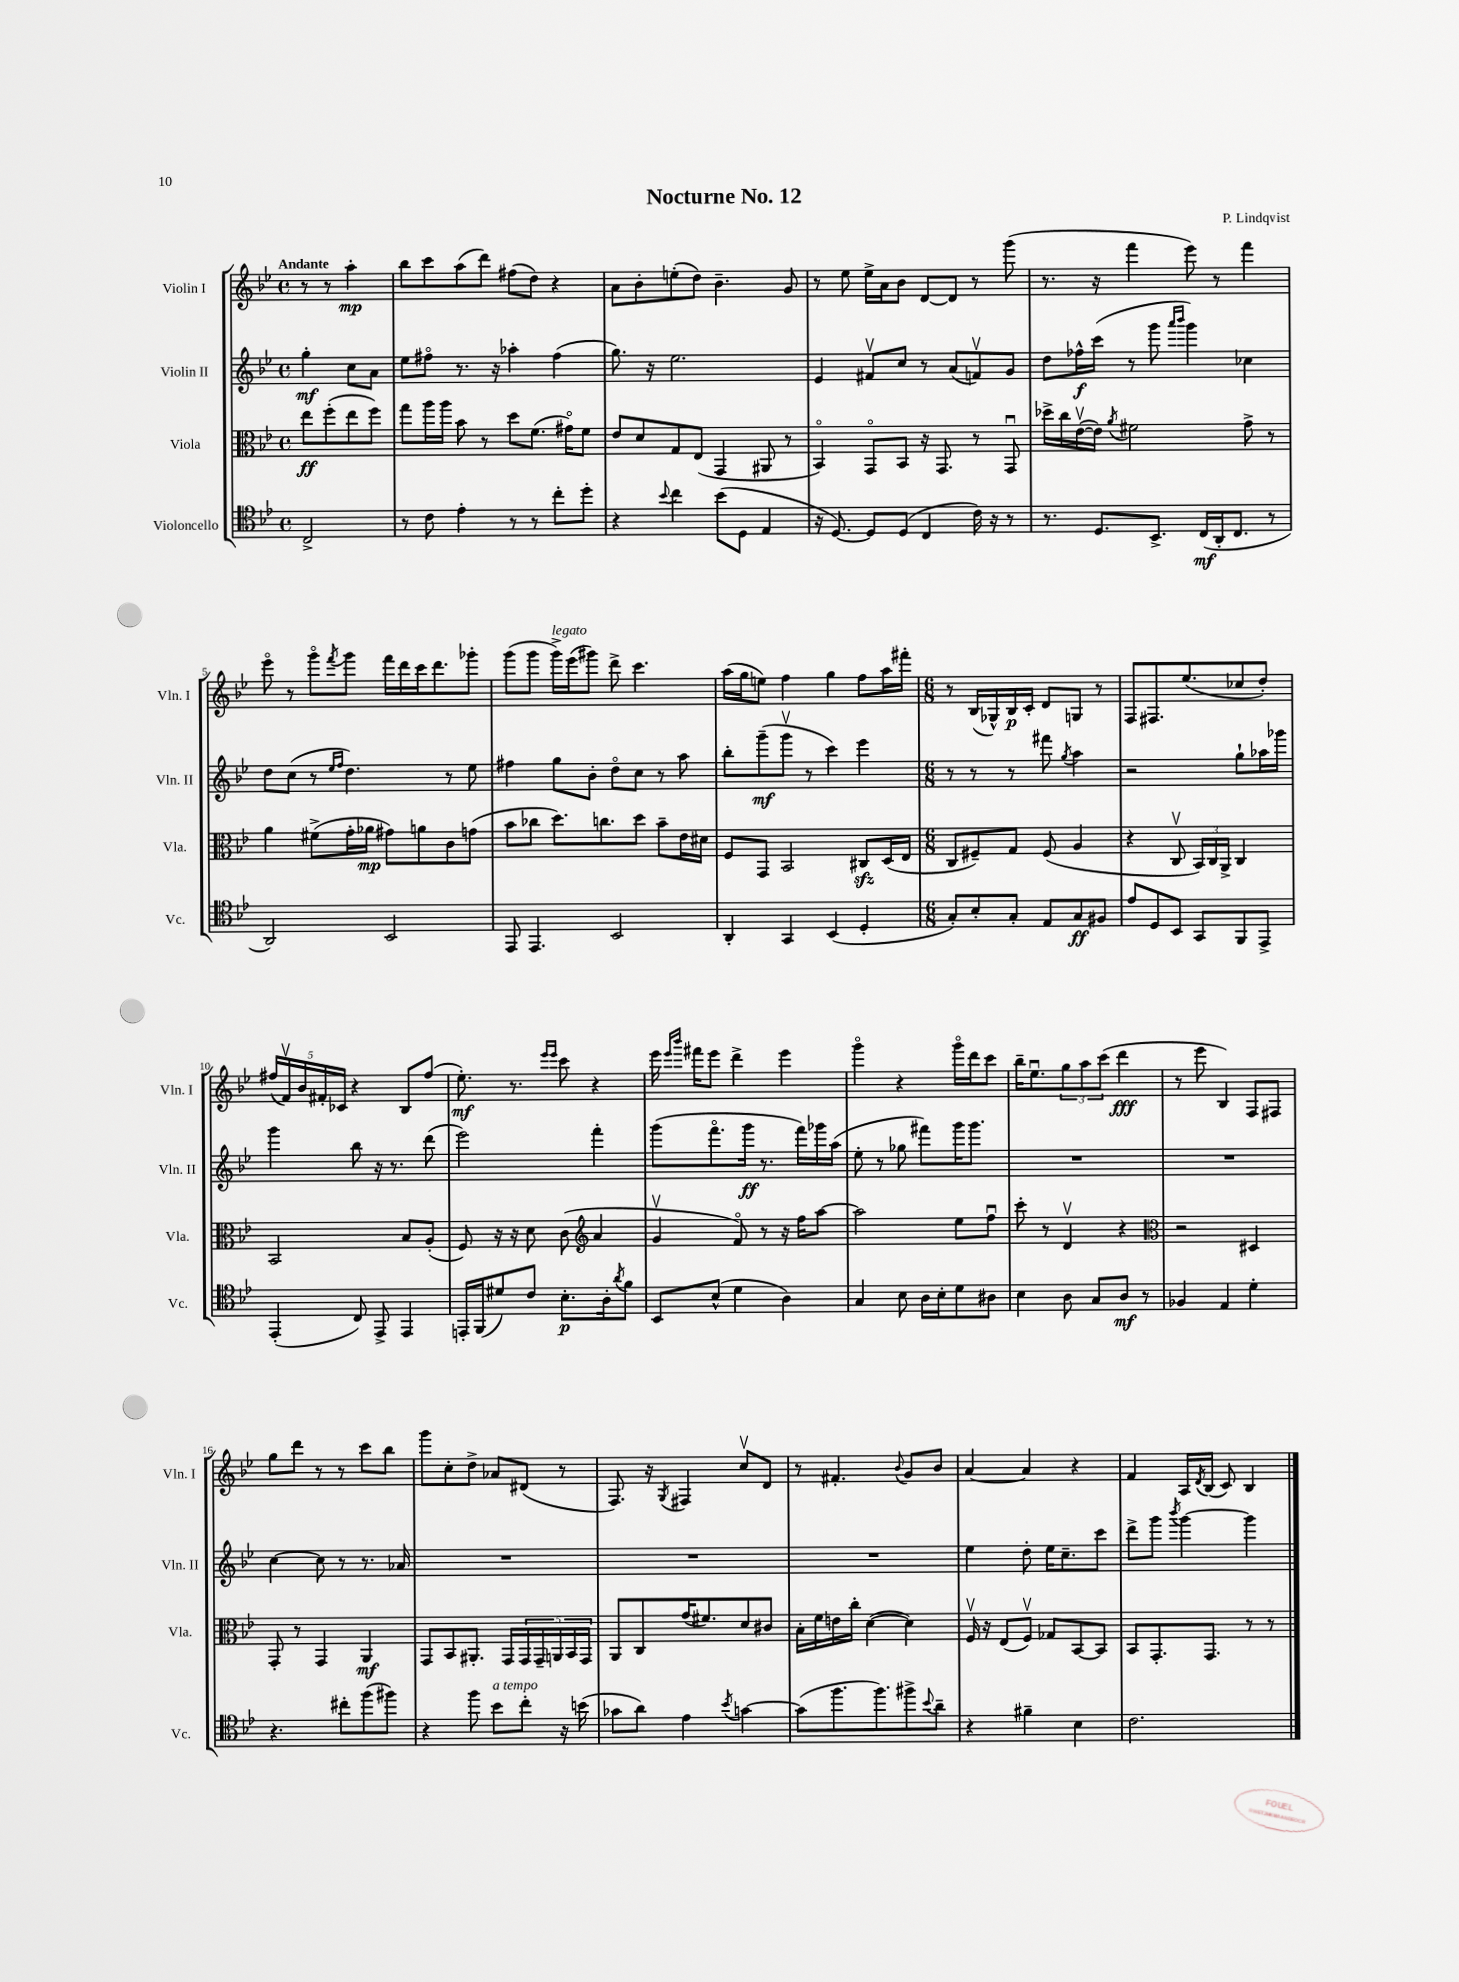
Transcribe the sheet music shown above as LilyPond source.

\header { title = "Nocturne No. 12" composer = "P. Lindqvist" }
<<
\new StaffGroup <<
\new Staff = "s0" \with { instrumentName = "Violin I" shortInstrumentName = "Vln. I" } {
    \clef treble \key bes \major \defaultTimeSignature \time 4/4 \partial 2 \tempo "Andante"
    r8 r8 a''4-.\mp |
    bes''8 c'''8 a''8( d'''8) fis''8( d''8) r4 |
    a'8 bes'8-. e''8-.( d''8) bes'4.-- g'8 |
    r8 ees''8 ees''16-> a'16 bes'8 d'8~ d'8 r8 g'''8( |
    r8. r16 f'''4 ees'''8) r8 f'''4 |
    ees'''8\flageolet r8 g'''8\flageolet \acciaccatura { f'''8 } g'''8 f'''16 d'''16 c'''16 d'''8. ges'''8-. |
    g'''8( g'''8 g'''16->^\markup { \italic "legato" }) ees'''16( gis'''8) d'''8-> c'''4. |
    a''16( g''16 e''8) f''4 g''4 f''8 a''16 fis'''16-. |
    \numericTimeSignature \time 6/8 r8 bes16( ges16-^) bes16\p c'16-. d'8 g8 r8 |
    f8 fis8. ees''8.( ces''8 d''8-.) |
    \tuplet 5/4 { fis''16( f'16\upbow) bes'16 fis'16-. ces'16 } r4 bes8 fis''8( |
    ees''8.-.\mf) r8. \grace { ees'''16 ees'''16 } c'''8 r4 |
    ees'''16 \grace { ees'''16 bes'''16 } fis'''16 ees'''8 d'''4-> ees'''4 |
    g'''4\flageolet r4 g'''16\flageolet d'''16 c'''8 |
    bes''16-- ees''8.\downbow \tuplet 3/2 { g''8 a''8 c'''8( } d'''4\fff |
    r8 ees'''8 bes4) f8 fis8 |
    g''8 d'''8 r8 r8 c'''8 bes''8 |
    g'''8 c''8-. d''8-> aes'8 dis'8( r8 |
    f8.) r16 \acciaccatura { g8 } fis4 c''8\upbow d'8 |
    r8 fis'4.-. \appoggiatura { bes'8 } g'8 bes'8 |
    a'4~ a'4 r4 |
    f'4 a16 \acciaccatura { d'8 } bes16( c'8) bes4 \bar "|." |
}
\new Staff = "s1" \with { instrumentName = "Violin II" shortInstrumentName = "Vln. II" } {
    \clef treble \key bes \major \defaultTimeSignature \time 4/4 \partial 2
    g''4-.\mf c''8 a'8 |
    ees''8 fis''8\flageolet r8. r16 aes''4-. fis''4( |
    g''8.) r16 ees''2. |
    ees'4 fis'8\upbow c''8 r8 a'8( f'8\upbow) g'8 |
    d''8 fes''16-^\f c'''16( r8 g'''8 \grace { a'''16 bes'''16 } g'''4) ces''4 |
    d''8 c''8( r8 \grace { ees''16 f''16 } d''4.) r8 ees''8 |
    fis''4 g''8 bes'8-. d''8\flageolet c''8 r8 a''8 |
    bes''8-. g'''8--\mf( g'''8\upbow r8 c'''4) ees'''4 |
    \numericTimeSignature \time 6/8 r8 r8 r8 fis'''8 \acciaccatura { g''8 } a''4 |
    r2 g''8-! aes''16 ges'''16 |
    g'''4 bes''8 r16 r8. d'''8( |
    ees'''2) f'''4-. |
    g'''8( f'''8.\flageolet g'''16\ff r8. f'''16) ges'''16 a''16( |
    ees''8-. r8 ges''8 fis'''8) g'''16 g'''8. |
    R2. |
    R2. |
    c''4~ c''8 r8 r8. aes'16 |
    R2. |
    R2. |
    R2. |
    ees''4 d''8-. ees''16 c''8.-- c'''8 |
    d'''8-> g'''8 \acciaccatura { bes'''8 } g'''4~ g'''4 \bar "|." |
}
\new Staff = "s2" \with { instrumentName = "Viola" shortInstrumentName = "Vla." } {
    \clef alto \key bes \major \defaultTimeSignature \time 4/4 \partial 2
    ees''8\ff f''8-.( ees''8 f''8) |
    g''8 a''16 a''16 bes'8 r8 d''8 f'8.( gis'16\flageolet) f'8 |
    ees'8 d'8 g8 ees8( g,4 ais,8 r8 |
    bes,4\flageolet) g,8\flageolet bes,8 r16 g,8. r8 g,8\downbow |
    des''16-> c''16 ees'16~\upbow( ees'16) \acciaccatura { a'8 } fis'2 g'8-> r8 |
    a'4 fis'8->( g'16-. aes'16\mp gis'8) a'8 c'8 g'8( |
    bes'8 ces''8 d''8.) c''8. d''8 bes'8-- ees'16 dis'16 |
    f8 g,8 bes,2 cis8\sfz d16( ees16 |
    \numericTimeSignature \time 6/8 c8 fis8--) g8 fis8( a4 |
    r4 c8\upbow \tuplet 3/2 { bes,16) c16 a,16-> } c4 |
    bes,2 bes8 a8-.( |
    f8) r16 r16 d'8 c'8( \clef treble a'4 |
    g'4\upbow f'8\flageolet) r8 r16 f''16 a''8~ |
    a''2 ees''8 f''8\downbow |
    c'''8-. r8 d'4\upbow r4 |
    \clef alto r2 dis4 |
    g,8-. r8 g,4 a,4\mf |
    g,8 bes,8 ais,8.-. g,16 \tuplet 5/4 { g,16 g,16-- a,16 bes,16 g,16 } |
    a,8 c8 g'16( fis'8.) d'8 cis'8 |
    bes16-. f'16 e'16 c''16-. d'4~( d'4) |
    f16\upbow r16 ees8( f8\upbow) ges8 bes,8~ bes,8 |
    bes,8 g,8.-. g,8. r8 r8 \bar "|." |
}
\new Staff = "s3" \with { instrumentName = "Violoncello" shortInstrumentName = "Vc." } {
    \clef tenor \key bes \major \defaultTimeSignature \time 4/4 \partial 2
    c2-> |
    r8 c'8 ees'4-. r8 r8 c''8-. d''8-. |
    r4 \appoggiatura { bes'8 } c''4 bes'8( d8 ees4 |
    r16 d8.~) d8 d8( c4 c'16) r16 r8 |
    r8. d8. bes,8.-> c16\mf( a,16-. c8. r8 |
    a,2) bes,2 |
    ees,8 ees,4. bes,2 |
    a,4-. g,4 bes,4( d4-. |
    \numericTimeSignature \time 6/8 g8-.) bes8-. g8-. ees8 g8\ff fis8 |
    ees'8 d8 bes,8 g,8 f,8 ees,8-> |
    ees,4-.( c8) ees,8-> ees,4 |
    e,16-. f,16( dis'8) c'8 bes8.-.\p a16-. \acciaccatura { a'8 } f'8 |
    bes,8 bes8-^( d'4 a4) |
    g4 bes8 a16 bes16-. d'8 ais8 |
    bes4 a8 g8 a8\mf r8 |
    fes4 ees4 d'4-. |
    r4. cis''8-. f''8( fis''8) |
    r4 f''8 bes'8^\markup { \italic "a tempo" } c''8-. r16 b'16( |
    ges'8 a'8) ees'4 \acciaccatura { bes'8 } g'4~ |
    g'8( f''8. f''8.) fis''8-> \appoggiatura { bes'8 } a'8-- |
    r4 fis'4-- bes4 |
    c'2. \bar "|." |
}
>>
>>
